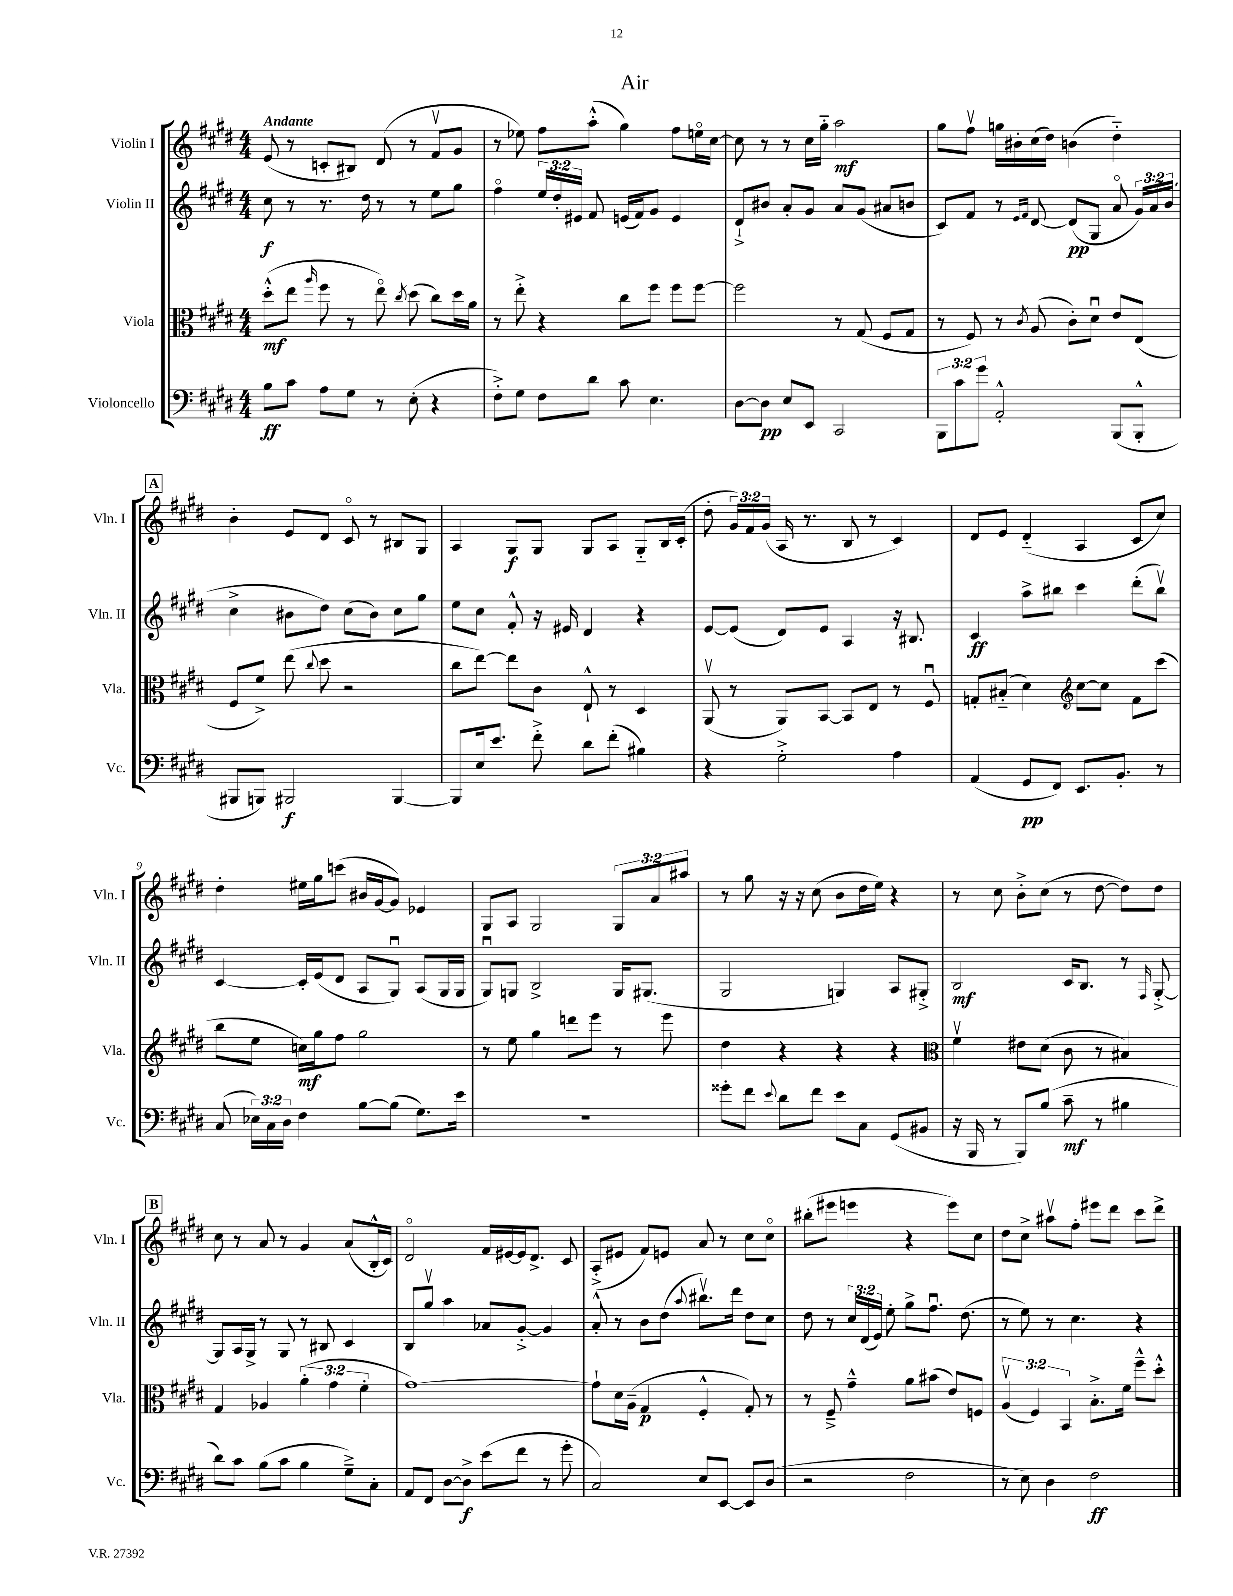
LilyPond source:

\header { title = "Air" }
<<
\new StaffGroup <<
\new Staff = "s0" \with { instrumentName = "Violin I" shortInstrumentName = "Vln. I" } {
    \clef treble \key e \major \numericTimeSignature \time 4/4 \override Staff.TupletNumber.text = #tuplet-number::calc-fraction-text \tempo "Andante"
    \autoBeamOff e'8( r8 c'8[-. bis8]) dis'8( r8 fis'8[\upbow gis'8] |
    r8 ees''8) fis''8[ a''8]-.-^( gis''4) fis''8[ e''16\flageolet cis''16]~ |
    cis''8 r8 r8 cis''16[ gis''16]-_ a''2\mf |
    gis''8[ fis''8]\upbow g''16[ bis'16-. cis''16( dis''16]) b'4( dis''4-_) |
    \mark \markup { \box "A" } b'4-. e'8[ dis'8] cis'8\flageolet r8 bis8[ gis8] |
    a4 gis8[\f gis8] gis8[ a8] gis8[-_ b16 cis'16]-.( |
    dis''8-. \tuplet 3/2 { gis'16[) fis'16 gis'16]( } a16 r8. b8 r8 cis'4) |
    dis'8[ e'8] dis'4-_( a4 cis'8[ cis''8]) |
    dis''4-. eis''16[ gis''16 c'''8]( bis'16[ gis'16~ gis'8]) ees'4 |
    gis8[ a8] gis2 \tuplet 3/2 { gis8[ a'8 ais''8] } |
    r8 gis''8 r16 r16 cis''8( b'8[ dis''16 e''16]) r4 |
    r8 cis''8 b'8[-.-> cis''8]( r8 dis''8~ dis''8[) dis''8] |
    \mark \markup { \box "B" } cis''8 r8 a'8 r8 gis'4 a'8[( b16-.-^ cis'16]) |
    dis'2\flageolet fis'16[ eis'16~ eis'16 dis'8.]-> cis'8 |
    a8[-.->( eis'8] fis'8[) e'8] a'8 r8 cis''8[ cis''8]\flageolet |
    bis''8[-.( eis'''8] e'''4 r4 e'''8[) cis''8] |
    dis''8[ cis''8]-> ais''8[\upbow fis''8]-. eis'''8[ dis'''8] cis'''8[ dis'''8]-> \bar "|." |
}
\new Staff = "s1" \with { instrumentName = "Violin II" shortInstrumentName = "Vln. II" } {
    \clef treble \key e \major \numericTimeSignature \time 4/4 \override Staff.TupletNumber.text = #tuplet-number::calc-fraction-text
    \autoBeamOff cis''8\f r8 r8. dis''16 r8 r8 e''8[ gis''8] |
    fis''4\flageolet \tuplet 3/2 { e''16[ dis''16-. eis'16] } fis'8 e'16[( fis'16) gis'8] e'4 |
    dis'8[-!-> bis'8] a'8[-. gis'8] a'8[ gis'8]( ais'8[ b'8] |
    cis'8[) fis'8] r8 \grace { e'16[ fis'16] } dis'8~ dis'8[\pp( gis8] a'8\flageolet \tuplet 3/2 { gis'16[) a'16 b'16]( } |
    \mark \markup { \box "A" } cis''4-> bis'8[ dis''8]) cis''8[( bis'8]) cis''8[ gis''8] |
    e''8[ cis''8] fis'8-.-^ r16 eis'16 dis'4 r4 |
    e'8[~ e'8]( dis'8[) e'8] a4 r16 bis8. |
    cis'4\ff a''8[-> bis''8] cis'''4 dis'''8[-.( bis''8]\upbow) |
    cis'4~ cis'16[-. e'16( dis'8] a8[ gis8]\downbow) a8[( gis16 gis16] |
    gis8[\downbow) g8] b2-> g16[ gis8.]( |
    gis2 g4) a8[ gis8]-.-> |
    b2\mf cis'16[ b8.] r8 \grace { fis16 } gis8~-.-> |
    \mark \markup { \box "B" } gis8[ a16 gis16]-> r8 gis8 r8 bis8 cis'4 |
    b8[ gis''8]\upbow a''4 aes'8[ gis'8]~-.-> gis'4 |
    a'8-.-^ r8 b'8[ dis''8]( \appoggiatura { a''8 } bis''8.[\upbow) dis'''16] dis''8[ cis''8] |
    dis''8 r8 \tuplet 3/2 { cis''16[ dis'16( e'16]) } e''8-. gis''8[-> fis''8.]\downbow dis''8.( |
    r8 e''8) r8 cis''4. r4 \bar "|." |
}
\new Staff = "s2" \with { instrumentName = "Viola" shortInstrumentName = "Vla." } {
    \clef alto \key e \major \numericTimeSignature \time 4/4 \override Staff.TupletNumber.text = #tuplet-number::calc-fraction-text
    \autoBeamOff dis''8[-.-^\mf( e''8] \grace { a''16 } fis''8 r8 e''8\flageolet) \acciaccatura { cis''8 } dis''8( cis''8[) dis''16 a'16] |
    r8 e''8-.-> r4 cis''8[ fis''8] fis''8[ fis''8]~ |
    fis''2 r8 gis8( fis8[ gis8] |
    r8 fis8) r8 \acciaccatura { cis'8 } a8( cis'8[-.) dis'8]\downbow e'8[ e8]( |
    \mark \markup { \box "A" } fis8[ fis'8]->) e''8( \appoggiatura { cis''8 } dis''8 r2 |
    cis''8[ e''8]~) e''8[ cis'8] e8-!-^ r8 dis4 |
    a,8\upbow( r8 a,8[) b,8]~ b,8[ e8] r8 fis8\downbow |
    g8[-. bis8]-_( dis'4) \clef treble cis''8[~ cis''8] fis'8[ cis'''8]( |
    b''8[ e''8] c''16[\mf) gis''16 fis''8] gis''2 |
    r8 e''8 gis''4 d'''8[ e'''8] r8 e'''8 |
    dis''4 r4 r4 r4 |
    \clef alto fis'4\upbow eis'8[ dis'8]( cis'8 r8 bis4) |
    \mark \markup { \box "B" } gis4 aes4 \tuplet 3/2 { a'4-.( gis'4 fis'4-. } |
    gis'1~) |
    gis'8[-! dis'16 a16]--( gis4\p fis4-.-^ gis8-.) r8 |
    r8 fis8---> gis'4---^ a'8[ bis'8]( e'8[) f8] |
    \tuplet 3/2 { a4\upbow( fis4) b,4 } b8.[-.-> fis'16] fis''8[---^ dis''8]-.-^ \bar "|." |
}
\new Staff = "s3" \with { instrumentName = "Violoncello" shortInstrumentName = "Vc." } {
    \clef bass \key e \major \numericTimeSignature \time 4/4 \override Staff.TupletNumber.text = #tuplet-number::calc-fraction-text
    \autoBeamOff b8[\ff cis'8] a8[ gis8] r8 e8-.( r4 |
    fis8[-.->) gis8] fis8[ dis'8] cis'8 e4. |
    dis8[~ dis8]\pp e8[ e,8] cis,2 |
    \tuplet 3/2 { b,,8[ cis'8 gis'8] } a,2-.-^ b,,8[( b,,8]-.-^ |
    \mark \markup { \box "A" } bis,,8[ b,,8]) bis,,2\f bis,,4~ |
    bis,,8[ e16 e'8.] fis'8-.-> dis'8[ fis'8]-.( bis4) |
    r4 gis2-.-> a4 |
    a,4( gis,8[\pp fis,8]) e,8.[ b,8.]-. r8 |
    cis8( \tuplet 3/2 { ees16[) cis16 dis16] } fis4 b8[~ b8]( gis8.[) e'16] |
    R1 |
    gisis'8[-. fis'8] \appoggiatura { e'8 } dis'8[ fis'8] e'8[ cis8] gis,8[( bis,8] |
    r16 b,,16 r8 b,,8[) b8]( cis'8--\mf r8 bis4 |
    \mark \markup { \box "B" } dis'8[) cis'8] b8[( cis'8] b4 gis8[--->) cis8]-. |
    a,8[ fis,8] dis8[~ dis8]->\f e'8[( fis'8] r8 gis'8-. |
    cis2) e8[ e,8]~ e,8[ dis8]( |
    r2 fis2 |
    r8 e8) dis4 fis2\ff \bar "|." |
}
>>
>>
